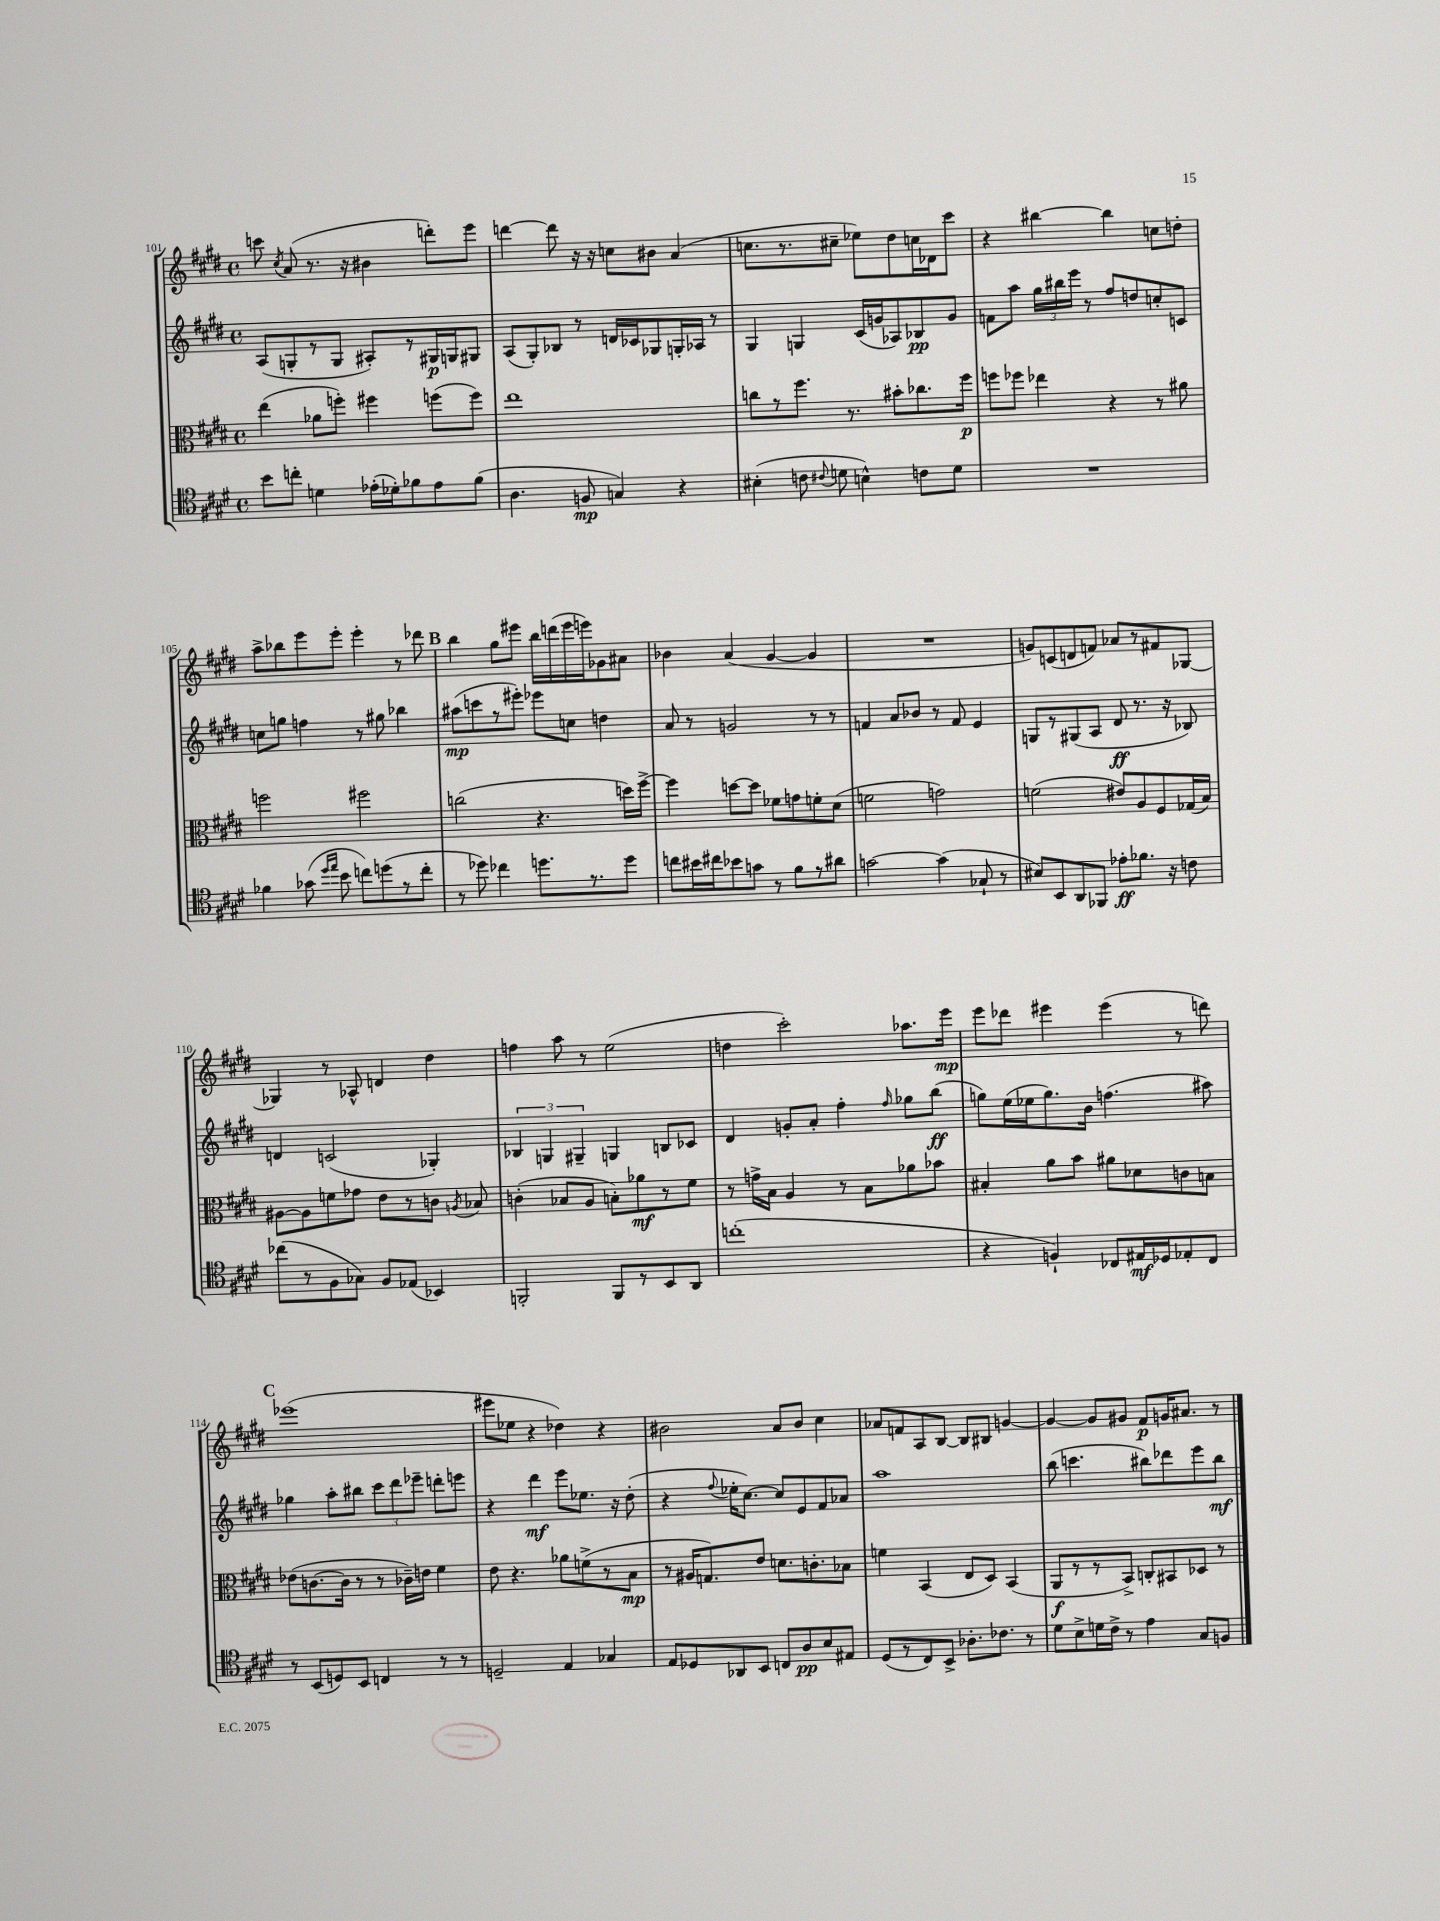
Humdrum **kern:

**kern	**dynam	**kern	**dynam	**kern	**dynam	**kern	**dynam
*part4	*part4	*part3	*part3	*part2	*part2	*part1	*part1
*staff4	*staff4	*staff3	*staff3	*staff2	*staff2	*staff1	*staff1
*clefC4	*	*clefC3	*	*clefG2	*	*clefG2	*
*k[f#c#g#d#]	*	*k[f#c#g#d#]	*	*k[f#c#g#d#]	*	*k[f#c#g#d#]	*
*M4/4	*	*M4/4	*	*M4/4	*	*M4/4	*
*met(c)	*	*met(c)	*	*met(c)	*	*met(c)	*
=101	=101	=101	=101	=101	=101	=101	=101
8b\L	.	(4ee\	.	(8A/L	.	8cccn\	.
.	.	.	.	.	.	8qcc#/	.
8ccn'\J	.	.	.	8Gn'/	.	(8a/	.
4dn\	.	8a-X\L	.	8r	.	8.r	.
.	.	8ffn'\J)	.	8G/J	.	.	.
.	.	.	.	.	.	16r	.
(16e-X'\LL	.	4ff#X\	.	8A#X'/L)	.	4b#X\	.
16d-X'\J)	.	.	.	.	.	.	.
8f-X\	.	.	.	8r	.	.	.
8e-\	.	(8ffn\L	.	16G#X/L	p	8dddn'\L)	.
.	.	.	.	16Gn/J	.	.	.
(8f-\J	.	8ff\J)	.	8G#X/J	.	8eee\J	.
=102	=102	=102	=102	=102	=102	=102	=102
4.A\	.	1ee	.	(8A/L	.	[4dddn\	.
.	.	.	.	8G#'/)	.	.	.
.	.	.	.	8B-X/J	.	8ddd\]	.
8Fn/	mp	.	.	8r	.	16r	.
.	.	.	.	.	.	16r	.
4Gn/)	.	.	.	16dn/LL	.	8ccn\L	.
.	.	.	.	16c-X/J	.	.	.
.	.	.	.	8G-X/	.	8b#X\J	.
4r	.	.	.	16Gn'/L	.	(4a/	.
.	.	.	.	16A-X/JJ	.	.	.
.	.	.	.	8r	.	.	.
=103	=103	=103	=103	=103	=103	=103	=103
(4B#X'\	.	8ccn\L	.	4G#/	.	8.ccn\L	.
.	.	8r	.	.	.	.	.
.	.	.	.	.	.	8.r	.
8cn\	.	8.ff#\J	.	4Gn/	.	.	.
8qqc#X/	.	.	.	.	.	.	.
8dn\	.	.	.	.	.	8cc#X~\J	.
.	.	8.r	.	.	.	.	.
4Bn^^\)	.	.	.	(16c#/LL	.	8ee-X\L)	.
.	.	.	.	16gn/J	.	.	.
.	.	8b#X'\L	.	8A-X/)	.	8dd#\	.
8cn\L	.	8.cc-X\	.	8B-X/	pp	16ccn\L	.
.	.	.	.	.	.	16d-X\J	.
8d\J	.	.	.	8g/J	.	8ccc#\J	.
.	.	16ff#\Jk	p	.	.	.	.
=104	=104	=104	=104	=104	=104	=104	=104
1r	.	8ffn\L	.	8fn\L	.	4r	.
.	.	8ff-X\J	.	8aa\J	.	.	.
.	.	4ee-X\	.	24gg#\LL	.	[4bb#X\	.
.	.	.	.	24bb#X\	.	.	.
.	.	.	.	24eee\JJ	.	.	.
.	.	.	.	8r	.	.	.
.	.	4r	.	8ff#/L	.	4bb#\]	.
.	.	.	.	8ddn/	.	.	.
.	.	8r	.	8ccn'/	.	8ccn\L	.
.	.	8a#X\	.	8cn/J	.	8ddn'\J	.
!!LO:LB:g=z
=105	=105	=105	=105	=105	=105	=105	=105
4f-X\	.	2ffn\	.	8ccn\L	.	8aa^\L	.
.	.	.	.	8ggn\J	.	8bb-X\	.
(8g-X\	.	.	.	4ffn\	.	8eee\	.
16qqdd#/LL	.	.	.	.	.	.	.
16qqee/JJ	.	.	.	.	.	.	.
8b\	.	.	.	.	.	8eee'\J	.
8ccn\L)	.	2ff#X\	.	8r	.	4eee'\	.
(8ddn\	.	.	.	8gg#X\	.	.	.
8r	.	.	.	4bb-X\	.	8r	.
8cc'\J	.	.	.	.	.	8ddd-X\	.
!!LO:REH:place=s1:t=B
=106	=106	=106	=106	=106	=106	=106	=106
8r	.	(2ccn\	.	(8aa#X\L	mp	4bb\	.
8dd-X\)	.	.	.	8cccn\	.	.	.
4cc-X\	.	.	.	8r	.	8gg#\L	.
.	.	.	.	8eee#X'\J)	.	8eee#X\J	.
8.ddn\L	.	4.r	.	8eee-X\L	.	16bb\LL	.
.	.	.	.	.	.	(16dddn\	.
.	.	.	.	8ccn\J	.	16eee#\	.
8.r	.	.	.	.	.	16eeen\J)	.
.	.	.	.	4ddn\	.	8g-X\	.
8dd\J	.	16ddn\LL)	.	.	.	8a#X\J	.
.	.	[16ff#^\JJ	.	.	.	.	.
=107	=107	=107	=107	=107	=107	=107	=107
8ccn\L	.	4ff#\]	.	8a/	.	4b-X\	.
16b#X\L	.	.	.	8r	.	.	.
16cc#X\J	.	.	.	.	.	.	.
8b-X\	.	[8ddn\L	.	2gn/	.	(4a/	.
8gn\J	.	8dd\J]	.	.	.	.	.
8r	.	8f-X\L	.	.	.	[4g#/	.
8f#\L	.	8gn\	.	.	.	.	.
8r	.	8fn'\	.	8r	.	4g#/]	.
8a#X\J	.	(8d#\J	.	8r	.	.	.
=108	=108	=108	=108	=108	=108	=108	=108
[2gn\	.	2fn\	.	4fn/	.	1r	.
.	.	.	.	8a/L	.	.	.
.	.	.	.	8b-X/J	.	.	.
(4g\]	.	2gn\)	.	8r	.	.	.
.	.	.	.	8f/	.	.	.
8G-X`/	.	.	.	4e/	.	.	.
8r	.	.	.	.	.	.	.
=109	=109	=109	=109	=109	=109	=109	=109
8B#X/L)	.	(2fn\	.	8Gn/L	.	8gn/L)	.
8BB/	.	.	.	8r	.	(8cn/	.
8AA/	.	.	.	(8G#X/	.	8dn/	.
8FF-X/J	.	.	.	8A/J	.	8fn/J)	.
8e-X'\L	ff	8e#X/L)	.	8d#/	ff	8a-X/L	.
8.f-X\J	.	8A/	.	8.r	.	8r	.
.	.	8F#/	.	.	.	8f#X/	.
16r	.	.	.	16r	.	.	.
8cn\	.	(16G-X/L	.	8B-X/)	.	[8G-X/J	.
.	.	16B/JJ)	.	.	.	.	.
!!LO:LB:g=z
=110	=110	=110	=110	=110	=110	=110	=110
(8cc-X\L	.	[8A#X\L	.	4dn/	.	4G-X/]	.
8r	.	8A#\]	.	.	.	.	.
8F#\	.	8fn\	.	(2cn/	.	8r	.
8G-X\J)	.	8g-X\J	.	.	.	8A-X^^/	.
8F#/L	.	8e\L	.	.	.	4dn/	.
(8E-X/J	.	8r	.	.	.	.	.
4BB-X/)	.	8cn\J	.	4G-X'/)	.	4dd#\	.
.	.	8qAn/	.	.	.	.	.
.	.	8B-X/	.	.	.	.	.
=111	=111	=111	=111	=111	=111	=111	=111
2FFn'/	.	(4cn'\	.	6B-X/	.	4ffn\	.
.	.	.	.	6Gn/	.	.	.
.	.	8B-X/L	.	.	.	8aa\	.
.	.	.	.	6G#X~/	.	.	.
.	.	8A/J	.	.	.	8r	.
8FF/L	.	8Bn'\L)	.	4Gn/	.	(2ee\	.
8r	.	8a-X\	mf	.	.	.	.
8BB/	.	8r	.	8Bn/L	.	.	.
8AA/J	.	8f#\J	.	8c-X/J	.	.	.
=112	=112	=112	=112	=112	=112	=112	=112
(1ccn'	.	8r	.	4d#/	.	4ddn\	.
.	.	16gn^\LL	.	.	.	.	.
.	.	16B\JJ	.	.	.	.	.
.	.	4A/	.	8gn'/L	.	2ccc#'\)	.
.	.	.	.	8a'/J	.	.	.
.	.	8r	.	4ff#'\	.	.	.
.	.	8B\L	.	.	.	.	.
.	.	.	.	16qqff#/	.	.	.
.	.	8a-X\	.	8gg-X\L	.	8.aa-X\L	.
.	.	8b-X\J	.	(8bb\J	ff	.	.
.	.	.	.	.	.	16eee\Jk	mp
=113	=113	=113	=113	=113	=113	=113	=113
4r	.	4B#X'/	.	8ggn\L)	.	8eee\L	.
.	.	.	.	(16ee\L	.	8ddd-X\J	.
.	.	.	.	16ee-X\J	.	.	.
4Fn`/)	.	8a\L	.	8.gg\)	.	4eee#X\	.
.	.	8b\J	.	.	.	.	.
.	.	.	.	16b\Jk	.	.	.
8C-X/L	.	8a#X\L	.	(4.ffn\	.	(4eee#\	.
16E#X/L	mf	8d-X\	.	.	.	.	.
16D-X/J	.	.	.	.	.	.	.
8E-X'/	.	8cn\	.	.	.	8r	.
8C-/J	.	8Bn\J	.	8aa#X\)	.	8dddn\)	.
!!LO:LB:g=z
!!LO:REH:place=s1:t=C
=114	=114	=114	=114	=114	=114	=114	=114
8r	.	(8e-X\L	.	4gg-X\	.	(1eee-X	.
(8BB/L	.	[8.cn\	.	.	.	.	.
8Dn/)	.	.	.	8aa'\L	.	.	.
.	.	16c\Jk]	.	.	.	.	.
8BB/J	.	8r	.	8bb#X\J	.	.	.
4Cn/	.	8r	.	12ccc#\L	.	.	.
.	.	.	.	12ddd#\	.	.	.
.	.	16c-X~\LL)	.	.	.	.	.
.	.	.	.	12eee-X~\J	.	.	.
.	.	16en\JJ	.	.	.	.	.
8r	.	4f#\	.	8dddn'\L	.	.	.
8r	.	.	.	8eeen\J	.	.	.
=115	=115	=115	=115	=115	=115	=115	=115
2Dn~/	.	8e\	.	4r	.	8eee#X\L	.
.	.	4.r	.	.	.	8ee-X\J	.
.	.	.	.	4ddd#\	mf	4r	.
4E/	.	8a-X\L	.	8eee\L	.	4dd-X\)	.
.	.	(8fn^\	.	8.ee-X\J	.	.	.
4G-X/	.	8r	.	.	.	4r	.
.	.	.	.	16r	.	.	.
.	.	8B\J	mp	(8dd#'\	.	.	.
=116	=116	=116	=116	=116	=116	=116	=116
8E/L	.	8r	.	4r	.	2b#X\	.
8D-X/	.	16A#X/KL	.	.	.	.	.
.	.	8.Gn/)	.	.	.	.	.
.	.	.	.	8qqff#/	.	.	.
8AA-X/	.	.	.	16ee-X'\KL	.	.	.
.	.	.	.	[8.cc#\J)	.	.	.
8BB/J	.	8e/J	.	.	.	.	.
8Cn/L	.	8.dn\L	.	8cc#/L]	.	8a/L	.
8A/	pp	.	.	8e/	.	8b#/J	.
.	.	8.cn'\	.	.	.	.	.
8B/	.	.	.	8f#/	.	4cc#\	.
8E#X/J	.	8B-X\J	.	8a-X/J	.	.	.
=117	=117	=117	=117	=117	=117	=117	=117
(8D#/L	.	4fn\	.	1aa	.	8a-X/L	.
8r	.	.	.	.	.	8fn/	.
8C#/)	.	(4BB/	.	.	.	8A/	.
8BB^/J	.	.	.	.	.	[8B/J	.
8.A-X'\L	.	8E/L	.	.	.	8B/L]	.
.	.	8D#/J)	.	.	.	8B#X/J	.
8.c-X\J	.	.	.	.	.	.	.
.	.	(4BB/	.	.	.	[4gn/	.
8r	.	.	.	.	.	.	.
=118	=118	=118	=118	=118	=118	=118	=118
8d#\L	.	8AA/L	f	(8bb\	.	4g/_	.
8B^\	.	8r	.	4.cccn\	.	.	.
16dn\L	.	8r	.	.	.	8g/L]	.
16c#^\JJ	.	.	.	.	.	.	.
8r	.	8BB^/J)	.	.	.	8g#X/J	.
4e\	.	8Cn'/L	.	8bb#X\L)	.	8f#/L	p
.	.	8BB#X/	.	8ddd-X\	.	16gn/K	.
.	.	.	.	.	.	8.a#X/J	.
8G#/L	.	8D-X/J	.	8eee\	.	.	.
8Fn/J	.	8r	.	8bb#\J	mf	8r	.
==	==	==	==	==	==	==	==
*-	*-	*-	*-	*-	*-	*-	*-
